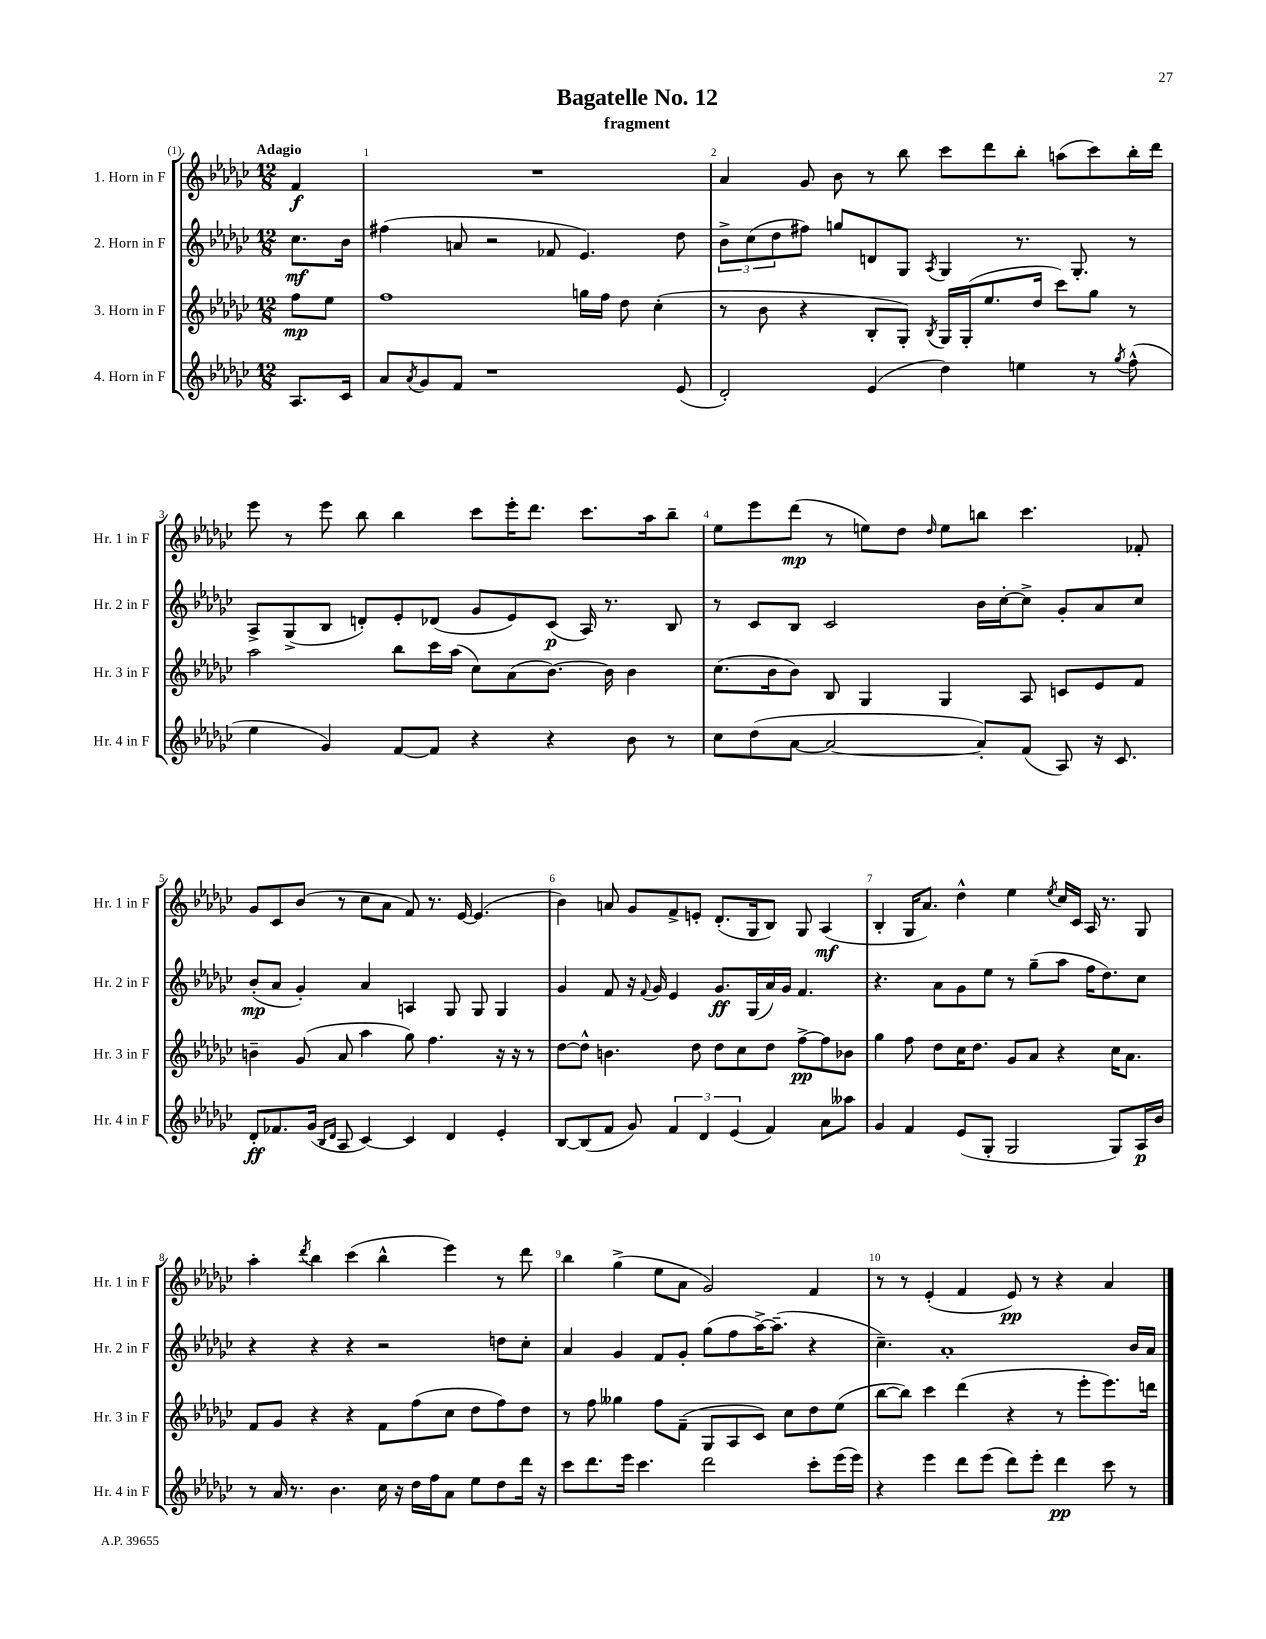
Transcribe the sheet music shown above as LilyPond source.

\header { title = "Bagatelle No. 12" subtitle = "fragment" }
<<
\new StaffGroup <<
\new Staff = "s0" \with { instrumentName = "1. Horn in F" shortInstrumentName = "Hr. 1 in F" } {
    \clef treble \key ges \major \numericTimeSignature \time 12/8 \partial 4 \tempo "Adagio"
    f'4\f |
    R1. |
    aes'4 ges'8 bes'8 r8 bes''8 ces'''8 des'''8 bes''8-. a''8( ces'''8) bes''16-. des'''16 |
    ees'''8 r8 ees'''8 bes''8 bes''4 ces'''8 ees'''16-. des'''8. ces'''8. aes''16 bes''8-- |
    ees''8 ees'''8 des'''8\mp( r8 e''8) des''8 \grace { des''16 } e''8 b''8 ces'''4. fes'8-. |
    ges'8 ces'8 bes'8( r8 ces''8 aes'8 f'8) r8. ees'16~ ees'4.( |
    bes'4) a'8 ges'8 f'8-> e'8-. des'8.-.( ges16 bes8) ges8 aes4\mf( |
    bes4-. ges16 aes'8.) des''4-^ ees''4 \acciaccatura { ees''8 } ces''16 ces'16 aes16 r8. ges8 |
    aes''4-. \acciaccatura { des'''8 } bes''4 ces'''4( bes''4-^ ees'''4) r8 des'''8 |
    bes''4 ges''4->( ees''8 aes'8 ges'2) f'4 |
    r8 r8 ees'4-.( f'4 ees'8\pp) r8 r4 aes'4 \bar "|." |
}
\new Staff = "s1" \with { instrumentName = "2. Horn in F" shortInstrumentName = "Hr. 2 in F" } {
    \clef treble \key ges \major \numericTimeSignature \time 12/8 \partial 4
    ces''8.\mf bes'16 |
    fis''4( a'8 r2 fes'8 ees'4.) des''8 |
    \tuplet 3/2 { bes'8-> ces''8( des''8 } fis''8) g''8 d'8 ges8 \acciaccatura { aes8 } ges4 r8. ges8.-. r8 |
    aes8-> ges8->( bes8 d'8-.) ees'8-. des'8( ges'8 ees'8) ces'8\p( aes16) r8. bes8 |
    r8 ces'8 bes8 ces'2 bes'16 ces''16~-. ces''8-> ges'8-. aes'8 ces''8 |
    bes'8-.\mp( aes'8 ges'4-.) aes'4 a4 ges8 ges8 ges4 |
    ges'4 f'8 r16 \appoggiatura { f'8 } ges'16 ees'4 ges'8.\ff ges16( aes'16) ges'16 f'4. |
    r4. aes'8 ges'8 ees''8 r8 ges''8--( aes''8 f''16 des''8.) ces''8 |
    r4 r4 r4 r2 d''8 ces''8-. |
    aes'4 ges'4 f'8 ges'8-. ges''8( f''8 aes''16~->) aes''8.--( r4 |
    ces''4.--) aes'1-. bes'16 aes'16 \bar "|." |
}
\new Staff = "s2" \with { instrumentName = "3. Horn in F" shortInstrumentName = "Hr. 3 in F" } {
    \clef treble \key ges \major \numericTimeSignature \time 12/8 \partial 4
    f''8\mp ees''8 |
    f''1 g''16 f''16 des''8 ces''4-.( |
    r8 bes'8 r4 bes8-. ges8-.) \acciaccatura { bes8 } ges16 ges16-.( ees''8. des''16 ces'''8) ges''8 r8 |
    aes''2 bes''8 ces'''16 aes''16( ces''8) aes'8( bes'8.~) bes'16 bes'4 |
    ces''8.( bes'16 bes'8) bes8 ges4 ges4 aes8 c'8 ees'8 f'8 |
    b'4-- ges'8( aes'8 aes''4 ges''8) f''4. r16 r16 r8 |
    des''8~ des''8-^ b'4. des''8 des''8 ces''8 des''8 f''8~->\pp f''8 bes'8 |
    ges''4 f''8 des''8 ces''16 des''8. ges'8 aes'8 r4 ces''16 aes'8. |
    f'8 ges'8 r4 r4 f'8 f''8( ces''8 des''8 f''8) des''8 |
    r8 f''8 geses''4 f''8 f'8--( ges8 aes8 ces'8) ces''8 des''8 ees''8( |
    bes''8~ bes''8) ces'''4 des'''4( r4 r8 ees'''8-. ees'''8.) d'''16 \bar "|." |
}
\new Staff = "s3" \with { instrumentName = "4. Horn in F" shortInstrumentName = "Hr. 4 in F" } {
    \clef treble \key ges \major \numericTimeSignature \time 12/8 \partial 4
    aes8. ces'16 |
    aes'8 \acciaccatura { aes'8 } ges'8 f'8 r1 ees'8( |
    des'2-.) ees'4( des''4) e''4 r8 \acciaccatura { ges''8 } f''8-^( |
    ees''4 ges'4) f'8~ f'8 r4 r4 bes'8 r8 |
    ces''8 des''8( aes'8~ aes'2~ aes'8-.) f'8( aes8) r16 ces'8. |
    des'8-.\ff fes'8. ges'16( \grace { bes16 des'16 } aes8 ces'4~) ces'4 des'4 ees'4-. |
    bes8~ bes8( f'8 ges'8) \tuplet 3/2 { f'4 des'4 ees'4( } f'4) aes'8 aeses''8 |
    ges'4 f'4 ees'8( ges8-. ges2 ges8) aes16\p bes'16 |
    r8 aes'16 r8. bes'4. ces''16 r16 des''16 f''16 aes'8 ees''8 des''8 des'''16 r16 |
    ces'''8 des'''8. ees'''16 ces'''4. des'''2 ces'''8-. ees'''16( ees'''16) |
    r4 ees'''4 des'''8 ees'''8( des'''8) ees'''8-. des'''4\pp ces'''8 r8 \bar "|." |
}
>>
>>
\layout { \context { \Score \override BarNumber.break-visibility = ##(#f #t #t) barNumberVisibility = #all-bar-numbers-visible } }
